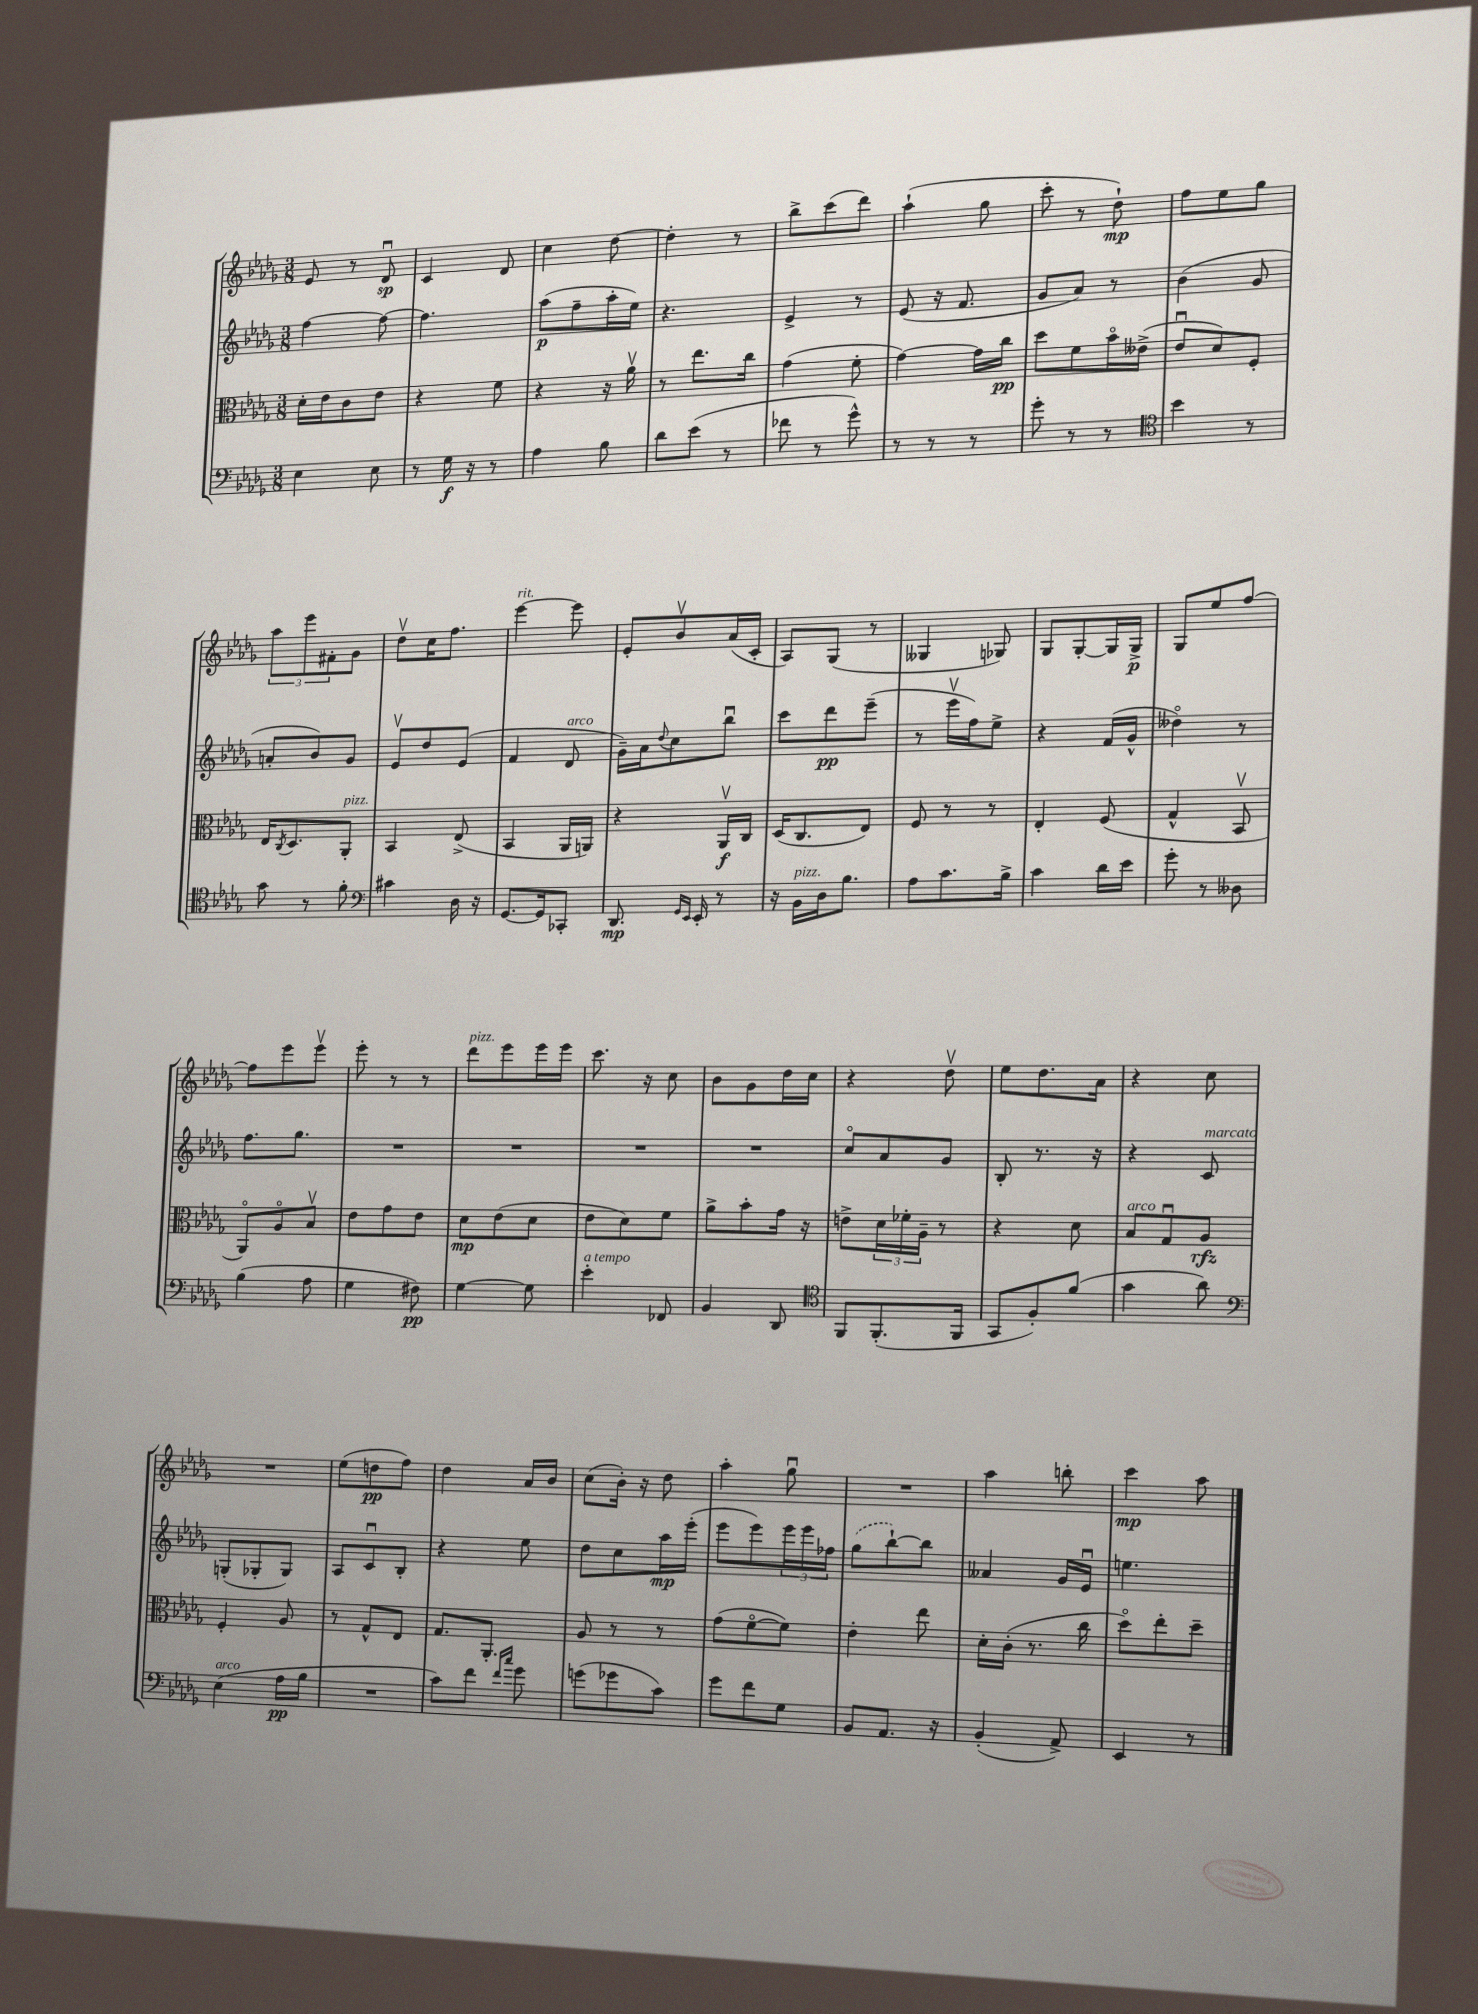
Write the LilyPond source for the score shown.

<<
\new StaffGroup <<
\new Staff = "s0" {
    \clef treble \key des \major \numericTimeSignature \time 3/8
    ees'8 r8 des'8\downbow\sp |
    c'4 des'8 |
    c''4 des''8~ |
    des''4-. r8 |
    bes''8-> c'''8( des'''8) |
    aes''4-!( ges''8 |
    c'''8-. r8 des''8-!\mp) |
    f''8 ees''8 ges''8 |
    \tuplet 3/2 { aes''8 ees'''8 fis'8-. } ges'8 |
    des''8\upbow c''16 f''8. |
    ees'''4~^\markup { \italic "rit." } ees'''8 |
    ees'8-. bes'8\upbow aes'16( c'16-. |
    aes8) ges8( r8 |
    geses4 ges8) |
    ges8 ges8~-. ges16 ges16->\p |
    ges8 ees''8 f''8~ |
    f''8 ees'''8 ees'''8\upbow |
    ees'''8-. r8 r8 |
    des'''8^\markup { \italic "pizz." } ees'''8 ees'''16 ees'''16 |
    c'''8. r16 c''8 |
    bes'8 ges'8 des''16 c''16 |
    r4 des''8\upbow |
    ees''8 des''8. aes'16 |
    r4 c''8 |
    R4. |
    ees''8( d''8\pp f''8) |
    des''4 aes'16 bes'16 |
    c''8( bes'16-.) r16 des''8 |
    aes''4-. ges''8\downbow |
    R4. |
    aes''4 b''8-. |
    c'''4\mp aes''8 \bar "|." |
}
\new Staff = "s1" {
    \clef treble \key des \major \numericTimeSignature \time 3/8
    f''4~ f''8~ |
    f''4. |
    aes''8\p( f''8-- aes''16-. ees''16) |
    r4. |
    ees'4-> r8 |
    ees'8( r16 f'8. |
    ges'8 aes'8) r8 |
    bes'4( ges'8 |
    a'8-. bes'8) ges'8 |
    ees'8\upbow des''8 ees'8( |
    f'4 des'8^\markup { \italic "arco" } |
    ges'16--) aes'16 \appoggiatura { des''8 } c''8 bes''8\downbow |
    c'''8 des'''8\pp ees'''8--( |
    r8 ees'''16\upbow f''16) ees''8-> |
    r4 f'16( ges'16-^ |
    deses''4\flageolet) r8 |
    f''8. ges''8. |
    R4. |
    R4. |
    R4. |
    R4. |
    c''8\flageolet aes'8 ges'8 |
    bes8-. r8. r16 |
    r4 c'8^\markup { \italic "marcato" } |
    g8-.( ges8-. ges8) |
    aes8 c'8\downbow bes8-. |
    r4 ees''8 |
    des''8 c''8 aes''16\mp ees'''16-.( |
    ees'''8 ees'''8) \tuplet 3/2 { ees'''16 ees'''16 fes''16 } |
    \once \slurDashed ges''8( bes''8~-!) bes''8 |
    aeses'4 ges'16 ees'16\downbow |
    e''4. \bar "|." |
}
\new Staff = "s2" {
    \clef alto \key des \major \numericTimeSignature \time 3/8
    des'16-. ees'16 c'8 ees'8 |
    r4 f'8 |
    r4 r16 aes'16\upbow |
    r8 ees''8. c''16 |
    ges'4( f'8-. |
    ges'4~) ges'16 c''16\pp |
    des''8 f'8 bes'16\flageolet eeses'16->( |
    ees'8\downbow des'8) f8-. |
    ees16 \acciaccatura { c8 } des8. aes,8-.^\markup { \italic "pizz." } |
    bes,4 ees8->( |
    bes,4 aes,16 a,16) |
    r4 aes,16\upbow\f c16 |
    des16( c8. ees8) |
    f8 r8 r8 |
    ees4-. f8( |
    ges4-^ bes,8\upbow |
    aes,8\flageolet) aes8\flageolet bes8\upbow |
    ees'8 ges'8 ees'8 |
    des'8\mp ees'8( des'8 |
    ees'8 des'8) f'8 |
    aes'8-> bes'8-. ges'16 r16 |
    e'8-> \tuplet 3/2 { des'16 fes'16-. aes16-- } r8 |
    r4 des'8 |
    bes8^\markup { \italic "arco" } ges8\downbow aes8\rfz |
    f4-. aes8 |
    r8 ges8-^ ees8 |
    ges8. aes,8.-. |
    aes8 r8 r8 |
    ges'8( f'8~\flageolet f'8) |
    ees'4-. ees''8 |
    des'16-. c'16-.( r8. c''16 |
    des''8\flageolet) ees''8-. des''8-- \bar "|." |
}
\new Staff = "s3" {
    \clef bass \key des \major \numericTimeSignature \time 3/8
    ees4 ees8 |
    r8 ges16\f r16 r8 |
    aes4 bes8 |
    des'8 ees'8( r8 |
    fes'8 r8 ges'8-^) |
    r8 r8 r8 |
    ges'8-. r8 r8 |
    \clef tenor bes'4 r8 |
    ges'8 r8 f'8-. |
    \clef bass cis'4 des16 r16 |
    ges,8.~ ges,16 ces,8-. |
    des,8.\mp \grace { ges,16 ees,16 } ees,16-. r8 |
    r16 bes,16^\markup { \italic "pizz." } des16 bes8. |
    aes8 c'8. bes16-> |
    c'4 des'16 ees'16 |
    ges'8-. r8 deses8 |
    bes4( aes8 |
    ges4 fis8\pp) |
    ges4~ ges8 |
    ees'4-.^\markup { \italic "a tempo" } fes,8 |
    bes,4 des,8 |
    \clef tenor f,8 f,8.-.( f,16 |
    ges,8 f8-.) f'8( |
    ges'4 aes'8) |
    \clef bass ees4^\markup { \italic "arco" }( aes16\pp bes16 |
    R4. |
    c'8) f'8 \grace { f'16 c''16 } ges'8 |
    g'8( ges'8 c'8) |
    ges'8 f'8 ges8 |
    bes,8 aes,8. r16 |
    bes,4-.( aes,8->) |
    ees,4 r8 \bar "|." |
}
>>
>>
\layout { \context { \Score \remove "Bar_number_engraver" } }
